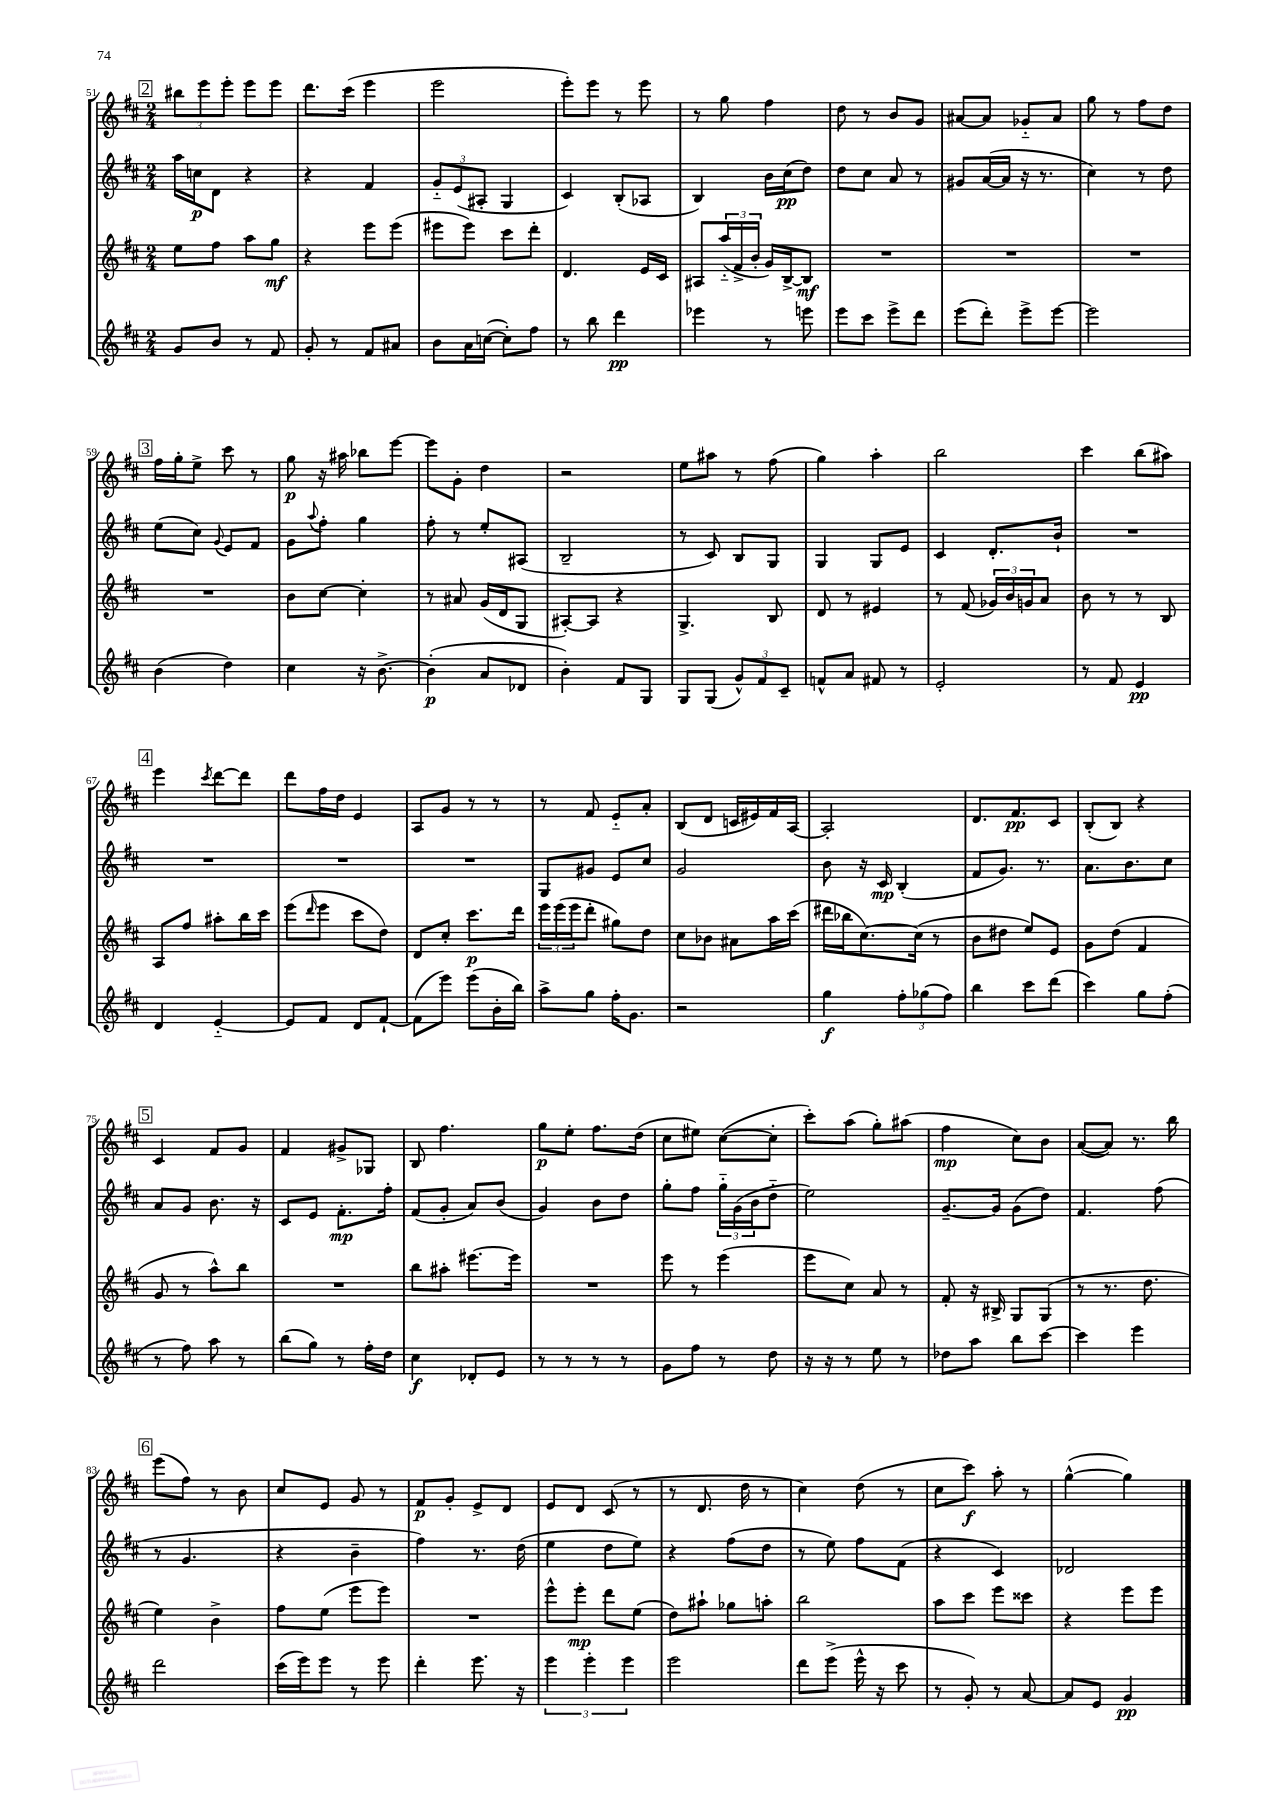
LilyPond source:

<<
\new StaffGroup <<
\new Staff = "s0" {
    \clef treble \key d \major \numericTimeSignature \time 2/4
    \mark \markup { \box "2" } \tuplet 3/2 { bis''8 e'''8 e'''8-. } e'''8 e'''8 |
    d'''8. cis'''16( e'''4 |
    e'''2 |
    e'''8-.) e'''8 r8 e'''8 |
    r8 g''8 fis''4 |
    d''8 r8 b'8 g'8 |
    ais'8~ ais'8 ges'8-_ ais'8 |
    g''8 r8 fis''8 d''8 |
    \mark \markup { \box "3" } fis''16 g''16-. e''8-> cis'''8 r8 |
    g''8\p r16 ais''16 bes''8 e'''8~ |
    e'''8 g'8-. d''4 |
    r2 |
    e''8 ais''8 r8 fis''8( |
    g''4) a''4-. |
    b''2 |
    cis'''4 b''8( ais''8) |
    \mark \markup { \box "4" } e'''4 \acciaccatura { cis'''8 } d'''8~ d'''8 |
    d'''8 fis''16 d''16 e'4 |
    a8 g'8 r8 r8 |
    r8 fis'8 e'8-_ a'8-. |
    b8( d'8 c'16 eis'16) fis'16 a16~ |
    a2-. |
    d'8. fis'8.\pp cis'8 |
    b8-.( b8) r4 |
    \mark \markup { \box "5" } cis'4 fis'8 g'8 |
    fis'4 gis'8-> ges8 |
    b8 fis''4. |
    g''8\p e''8-. fis''8. d''16( |
    cis''8 eis''8) cis''8~( cis''8-. |
    cis'''8-.) a''8( g''8-.) ais''8( |
    fis''4\mp cis''8) b'8 |
    a'8~( a'8) r8. b''16 |
    \mark \markup { \box "6" } e'''8( fis''8) r8 b'8 |
    cis''8 e'8 g'8 r8 |
    fis'8\p g'8-. e'8-> d'8 |
    e'8 d'8 cis'8( r8 |
    r8 d'8. d''16 r8 |
    cis''4) d''8( r8 |
    cis''8 cis'''8\f) a''8-. r8 |
    g''4~-^( g''4) \bar "|." |
}
\new Staff = "s1" {
    \clef treble \key d \major \numericTimeSignature \time 2/4
    \mark \markup { \box "2" } a''16 c''16\p d'8 r4 |
    r4 fis'4 |
    \tuplet 3/2 { g'8-_ e'8( ais8-. } g4 |
    cis'4) b8-.( aes8 |
    b4) b'16 cis''16\pp( d''8) |
    d''8 cis''8 a'8 r8 |
    gis'8 a'16~( a'16 r16 r8. |
    cis''4) r8 d''8 |
    \mark \markup { \box "3" } e''8( cis''8) \appoggiatura { g'8 } e'8 fis'8 |
    g'8 \appoggiatura { a''8 } fis''8-. g''4 |
    fis''8-. r8 e''8-. ais8( |
    b2-- |
    r8 cis'8) b8 g8 |
    g4 g8 e'8 |
    cis'4 d'8.-. b'16-! |
    R2 |
    \mark \markup { \box "4" } R2 |
    R2 |
    R2 |
    g8 gis'8 e'8 cis''8 |
    g'2 |
    b'8 r16 cis'16\mp b4-.( |
    fis'8 g'8.) r8. |
    a'8. b'8. cis''8 |
    \mark \markup { \box "5" } a'8 g'8 b'8. r16 |
    cis'8 e'8 fis'8.-.\mp fis''16-. |
    fis'8( g'8-. a'8) b'8( |
    g'4) b'8 d''8 |
    g''8-. fis''8 \tuplet 3/2 { g''16-_ g'16( b'16 } d''8-_ |
    e''2) |
    g'8.~-- g'16 g'8( d''8) |
    fis'4. fis''8( |
    \mark \markup { \box "6" } r8 g'4. |
    r4 b'4-- |
    fis''4) r8. d''16( |
    e''4 d''8 e''8) |
    r4 fis''8( d''8 |
    r8 e''8) fis''8 fis'8( |
    r4 cis'4) |
    des'2 \bar "|." |
}
\new Staff = "s2" {
    \clef treble \key d \major \numericTimeSignature \time 2/4
    \mark \markup { \box "2" } e''8 fis''8 a''8 g''8\mf |
    r4 e'''8 e'''8( |
    eis'''8 eis'''8) cis'''8 d'''8-. |
    d'4. e'16 cis'16 |
    ais8 \tuplet 3/2 { a''16-_( fis'16-> b'16-. } g'16) b16~-> b8\mf |
    R2 |
    R2 |
    R2 |
    \mark \markup { \box "3" } R2 |
    b'8 cis''8~ cis''4-. |
    r8 ais'8 g'16( d'16 g8 |
    ais8~-.) ais8 r4 |
    g4.-> b8 |
    d'8 r8 eis'4 |
    r8 fis'8( \tuplet 3/2 { ges'16) b'16 g'16 } a'8 |
    b'8 r8 r8 b8 |
    \mark \markup { \box "4" } a8 fis''8 ais''8-. b''16 cis'''16 |
    e'''8( \grace { d'''16 } e'''8 cis'''8 d''8) |
    d'8 cis''8-. cis'''8.\p d'''16 |
    \tuplet 3/2 { e'''16 e'''16( e'''16 } d'''8-. gis''8) d''8 |
    cis''8 bes'8 ais'8 a''16 cis'''16( |
    dis'''16 bes''16 cis''8.~) cis''16( r8 |
    b'8 dis''8 e''8) e'8 |
    g'8 d''8( fis'4 |
    \mark \markup { \box "5" } g'8 r8 a''8-^) b''8 |
    R2 |
    b''8 ais''8-. eis'''8.~ eis'''16 |
    R2 |
    e'''8 r8 e'''4( |
    e'''8 cis''8) a'8 r8 |
    fis'8-. r16 bis16-> g8 g8( |
    r8 r8. d''8. |
    \mark \markup { \box "6" } e''4) b'4-> |
    fis''8 e''8( e'''8 e'''8) |
    R2 |
    e'''8-^ e'''8-.\mp d'''8 e''8( |
    d''8) ais''8-! ges''8 a''8-. |
    b''2 |
    a''8 cis'''8 e'''8 cisis'''8 |
    r4 e'''8 e'''8 \bar "|." |
}
\new Staff = "s3" {
    \clef treble \key d \major \numericTimeSignature \time 2/4
    \mark \markup { \box "2" } g'8 b'8 r8 fis'8 |
    g'8-. r8 fis'8 ais'8 |
    b'8 a'16 c''16~( c''8-.) fis''8 |
    r8 b''8 d'''4\pp |
    ees'''4 r8 e'''8 |
    e'''8 cis'''8 e'''8-> d'''8 |
    e'''8( d'''8-.) e'''8-> e'''8~ |
    e'''2 |
    \mark \markup { \box "3" } b'4( d''4) |
    cis''4 r16 b'8.~-> |
    b'4-.\p( a'8 des'8 |
    b'4-.) fis'8 g8 |
    g8 g8( \tuplet 3/2 { g'8-^) fis'8 cis'8-- } |
    f'8-^ a'8 fis'8 r8 |
    e'2-. |
    r8 fis'8 e'4\pp |
    \mark \markup { \box "4" } d'4 e'4~-_ |
    e'8 fis'8 d'8 fis'8~-! |
    fis'8( e'''8) e'''8( b'16-. b''16) |
    a''8-> g''8 fis''16-. g'8. |
    r2 |
    g''4\f \tuplet 3/2 { fis''8-. ges''8( fis''8) } |
    b''4 cis'''8 d'''8( |
    cis'''4) g''8 fis''8-.( |
    \mark \markup { \box "5" } r8 fis''8) a''8 r8 |
    b''8( g''8) r8 fis''16-. d''16 |
    cis''4\f des'8-. e'8 |
    r8 r8 r8 r8 |
    g'8 fis''8 r8 d''8 |
    r16 r16 r8 e''8 r8 |
    des''8 a''8 b''8 cis'''8~ |
    cis'''4 e'''4 |
    \mark \markup { \box "6" } d'''2 |
    cis'''16( e'''16) e'''8 r8 e'''8 |
    d'''4-. e'''8. r16 |
    \tuplet 3/2 { e'''4 e'''4-. e'''4 } |
    e'''2 |
    d'''8 e'''8->( e'''16-^ r16 cis'''8 |
    r8 g'8-.) r8 a'8~ |
    a'8 e'8 g'4\pp \bar "|." |
}
>>
>>
\layout { \context { \Score currentBarNumber = #51 } }
